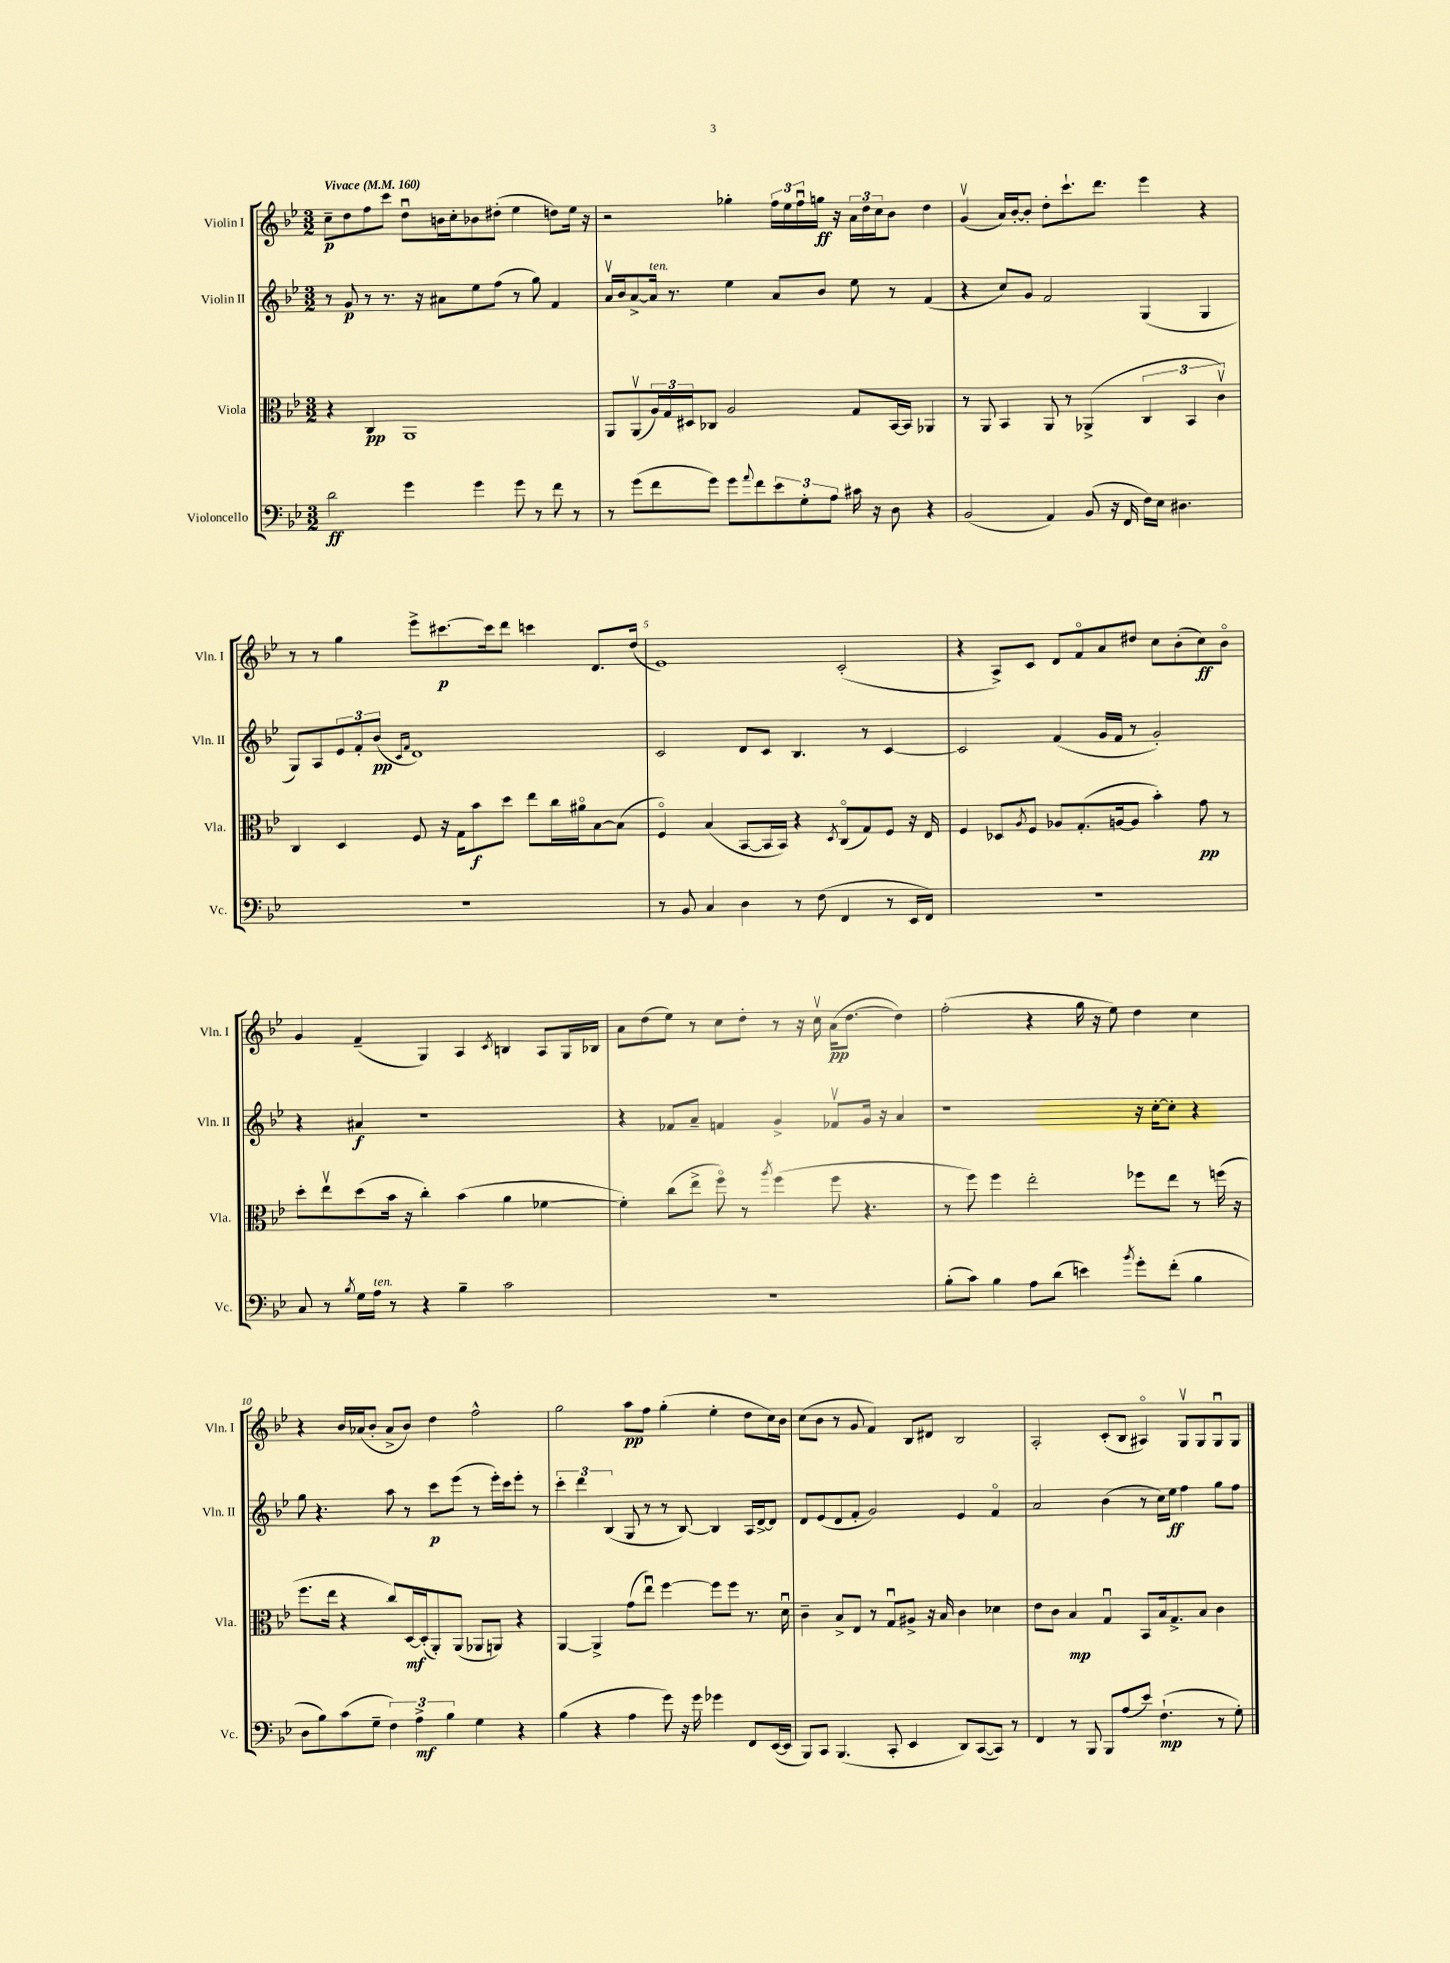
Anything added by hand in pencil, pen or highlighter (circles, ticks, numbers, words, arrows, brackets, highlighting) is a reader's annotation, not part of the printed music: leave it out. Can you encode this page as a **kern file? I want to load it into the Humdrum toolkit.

**kern	**kern	**kern	**kern
*staff4	*staff3	*staff2	*staff1
*clefF4	*clefC3	*clefG2	*clefG2
*k[b-e-]	*k[b-e-]	*k[b-e-]	*k[b-e-]
*M3/2	*M3/2	*M3/2	*M3/2
*MM160	*MM160	*MM160	*MM160
2d	4r	8r	8cc~
.	.	8g	8dd
.	4C	8r	8ff
.	.	8.r	8ccc
4g	1AA	.	8ddu
.	.	16r	.
.	.	8a#	16b
.	.	.	16cc'
4g	.	8ee-	8b-
.	.	(8ff	(8dd#'
8g	.	8r	4ee-
8r	.	8gg)	.
8f	.	4f	8dd)
8r	.	.	16ee-
.	.	.	16r
=	=	=	=
8r	8AA	16av	2r
.	.	16b-	.
(8g	(8AAv	[8a^	.
8f	24A)	16a]	.
.	24G	.	.
.	.	8.r	.
.	24D#	.	.
8g)	8C-	.	.
8g	2A	4ee-	4gg-'
8qqa	.	.	.
8f	.	.	.
12e-	.	8a	24ff
.	.	.	24ee-
12G'	.	.	24ffu
.	.	8b-	16gg
12A	.	.	.
.	.	.	16r
16c#	8G	8ee-	24a
.	.	.	24dd
16r	.	.	.
.	.	.	24cc
8D	[16BB-	8r	8b-
.	16BB-]	.	.
4r	4AA-	(4f	4dd
=	=	=	=
(2BB-	8r	4r	(4gv
.	8AA	.	.
.	4BB-	8cc)	16a)
.	.	.	[16b-'
.	.	8g	8b-']
4AA)	8AA	2f	8dd'
.	8r	.	8.ccc`
(8BB-	(4AA-^	.	.
.	.	.	8.ddd
16r	.	.	.
16FF	.	.	.
16F)	6C	(4G	4eee-
16E-	.	.	.
4.D#	.	.	.
.	6BB-	.	.
.	.	4G	4r
.	6cv)	.	.
=	=	=	=
1.r	4C	8G)	8r
.	.	8A	8r
.	4D	12e-	4gg
.	.	12f'	.
.	.	(12b-	.
.	.	16qqc	.
.	.	16qqf	.
.	8F	1d)	8eee-^
.	16r	.	[8.ccc#
.	16G	.	.
.	8b-	.	.
.	.	.	16ccc#]
.	8dd	.	8ddd
.	8ee-	.	4ccc
.	16cc	.	.
.	16a#o	.	.
.	[8B-	.	8.d
.	(8B-]	.	.
.	.	.	(16dd
=	=	=	=
8r	4Fo)	2c	1e-)
8BB-	.	.	.
4C	(4B-	.	.
4D	[8BB-	8d	.
.	16BB-]	8c	.
.	16BB-)	.	.
8r	4r	4.B-	.
(8F	.	.	.
.	8qD	.	.
4FF	(8Co	.	(2c'
.	8G)	8r	.
8r	8F	[4c	.
16EE-	16r	.	.
16FF)	16E-	.	.
=	=	=	=
1.r	4F	2c]	4r
.	8D-	.	8A^)
.	8qA	.	.
.	8F	.	8c
.	8A-	(4f	8d
.	(8.G'	.	8fo
.	.	16g	8a
.	[16A	16f	.
.	8A]	8r	8dd#
.	4b-')	2g')	8cc
.	.	.	(8b-'
.	8g	.	8cc)
.	8r	.	8b-o
=	=	=	=
8C	8dd'	4r	4g
8r	8ee-v	.	.
8qB-	.	.	.
16G	(8dd	4a#	(4f~
16A	.	.	.
8r	16b-	.	.
.	16r	.	.
4r	4cc')	1r	4G)
4B-~	(4b-	.	4A
.	.	.	8qc
2c	4a	.	4B
.	[4f-	.	8A
.	.	.	16G
.	.	.	16B-
=	=	=	=
1.r	4f-'])	4r	8a
.	.	.	(8dd
.	(8cc	8f-	8ee-)
.	8ee-^	8a~	8r
.	8ffo)	4f	8cc
.	8r	.	8dd'
.	8qaa	.	.
.	(4ff	4g^	8r
.	.	.	16r
.	.	.	16ccv
.	8ff	8f-v	(16a
.	.	.	[8.dd
.	4.r	16g	.
.	.	16r	.
.	.	4a	4dd])
=	=	=	=
(8B-'	8r	1r	(2ff'
8c)	8ff)	.	.
4B-	4ff	.	.
8A	2ee-'	.	4r
(8d	.	.	.
4e)	.	.	16gg
.	.	.	16r
.	.	.	8ee-)
8qb-	.	.	.
8g'	8ff-	16r	4dd
.	.	[16cc'	.
(8f'	8ee-	8cc']	.
4B-	8r	4r	4cc
.	(16ff	.	.
.	16r	.	.
=	=	=	=
8D	8.ff	8gg	4r
8B-)	.	4.r	.
.	16ee-	.	.
(8c	4r	.	16b-
.	.	.	(16a-
8G~	.	.	8b-'
6F)	8cc)	8aa	8a-^
.	[16D	8r	8b-)
6A^	.	.	.
.	(16D']	.	.
.	8AA')	8ccc	4dd
6B-	.	.	.
.	(8AA	(8eee-	.
4G	8AA-	8r	2ff^^
.	8AA)	16eee-')	.
.	.	16ccc	.
4r	4r	8eee-'	.
.	.	8r	.
=	=	=	=
(4B-	[4AA	6ccc'	2gg
.	.	6ddd	.
4r	4AA^]	.	.
.	.	(6B-	.
4A	(8g	8G	8aa
.	8ee-u)	8r	8ff
8g)	[4ff	8r	(4gg'
16r	.	[8B-)	.
16g	.	.	.
4g-	8ff]	4B-]	4ee-'
.	8ff	.	.
8FF	8.r	16A	8dd
.	.	[16d^	.
([16EE-	.	8d]	16cc)
16EE-]	16du	.	16b-
=	=	=	=
8BBB-)	4c~	8d	(8cc
8CC	.	(8e-	8b-
(4.BBB-	8B-^	8d	8r
.	8E-	8f'	8g
.	8r	2g)	4f)
8CC'	8Gu	.	.
4EE-	8A#^	.	8B-
.	16r	.	8d#
.	16B-	.	.
8DD)	4c	4e-	2B-
([8CC	.	.	.
8CC])	4d-	4fo	.
8r	.	.	.
=	=	=	=
4FF	8e-	2a	2A'
.	8c	.	.
8r	4B-	.	.
8BBB-	.	.	.
8BBB-	4Gu	(4b-	(8c'
(8A	.	.	8B-
8e-)	8BB-	8r	4A#o)
(4.F`	16B-	16cc)	.
.	8.G^	16ee-	.
.	.	4ff	8Gv
.	8B-	.	8G
8r	4c	8gg	8Gu
8G')	.	8ff	8G
==	==	==	==
*-	*-	*-	*-
